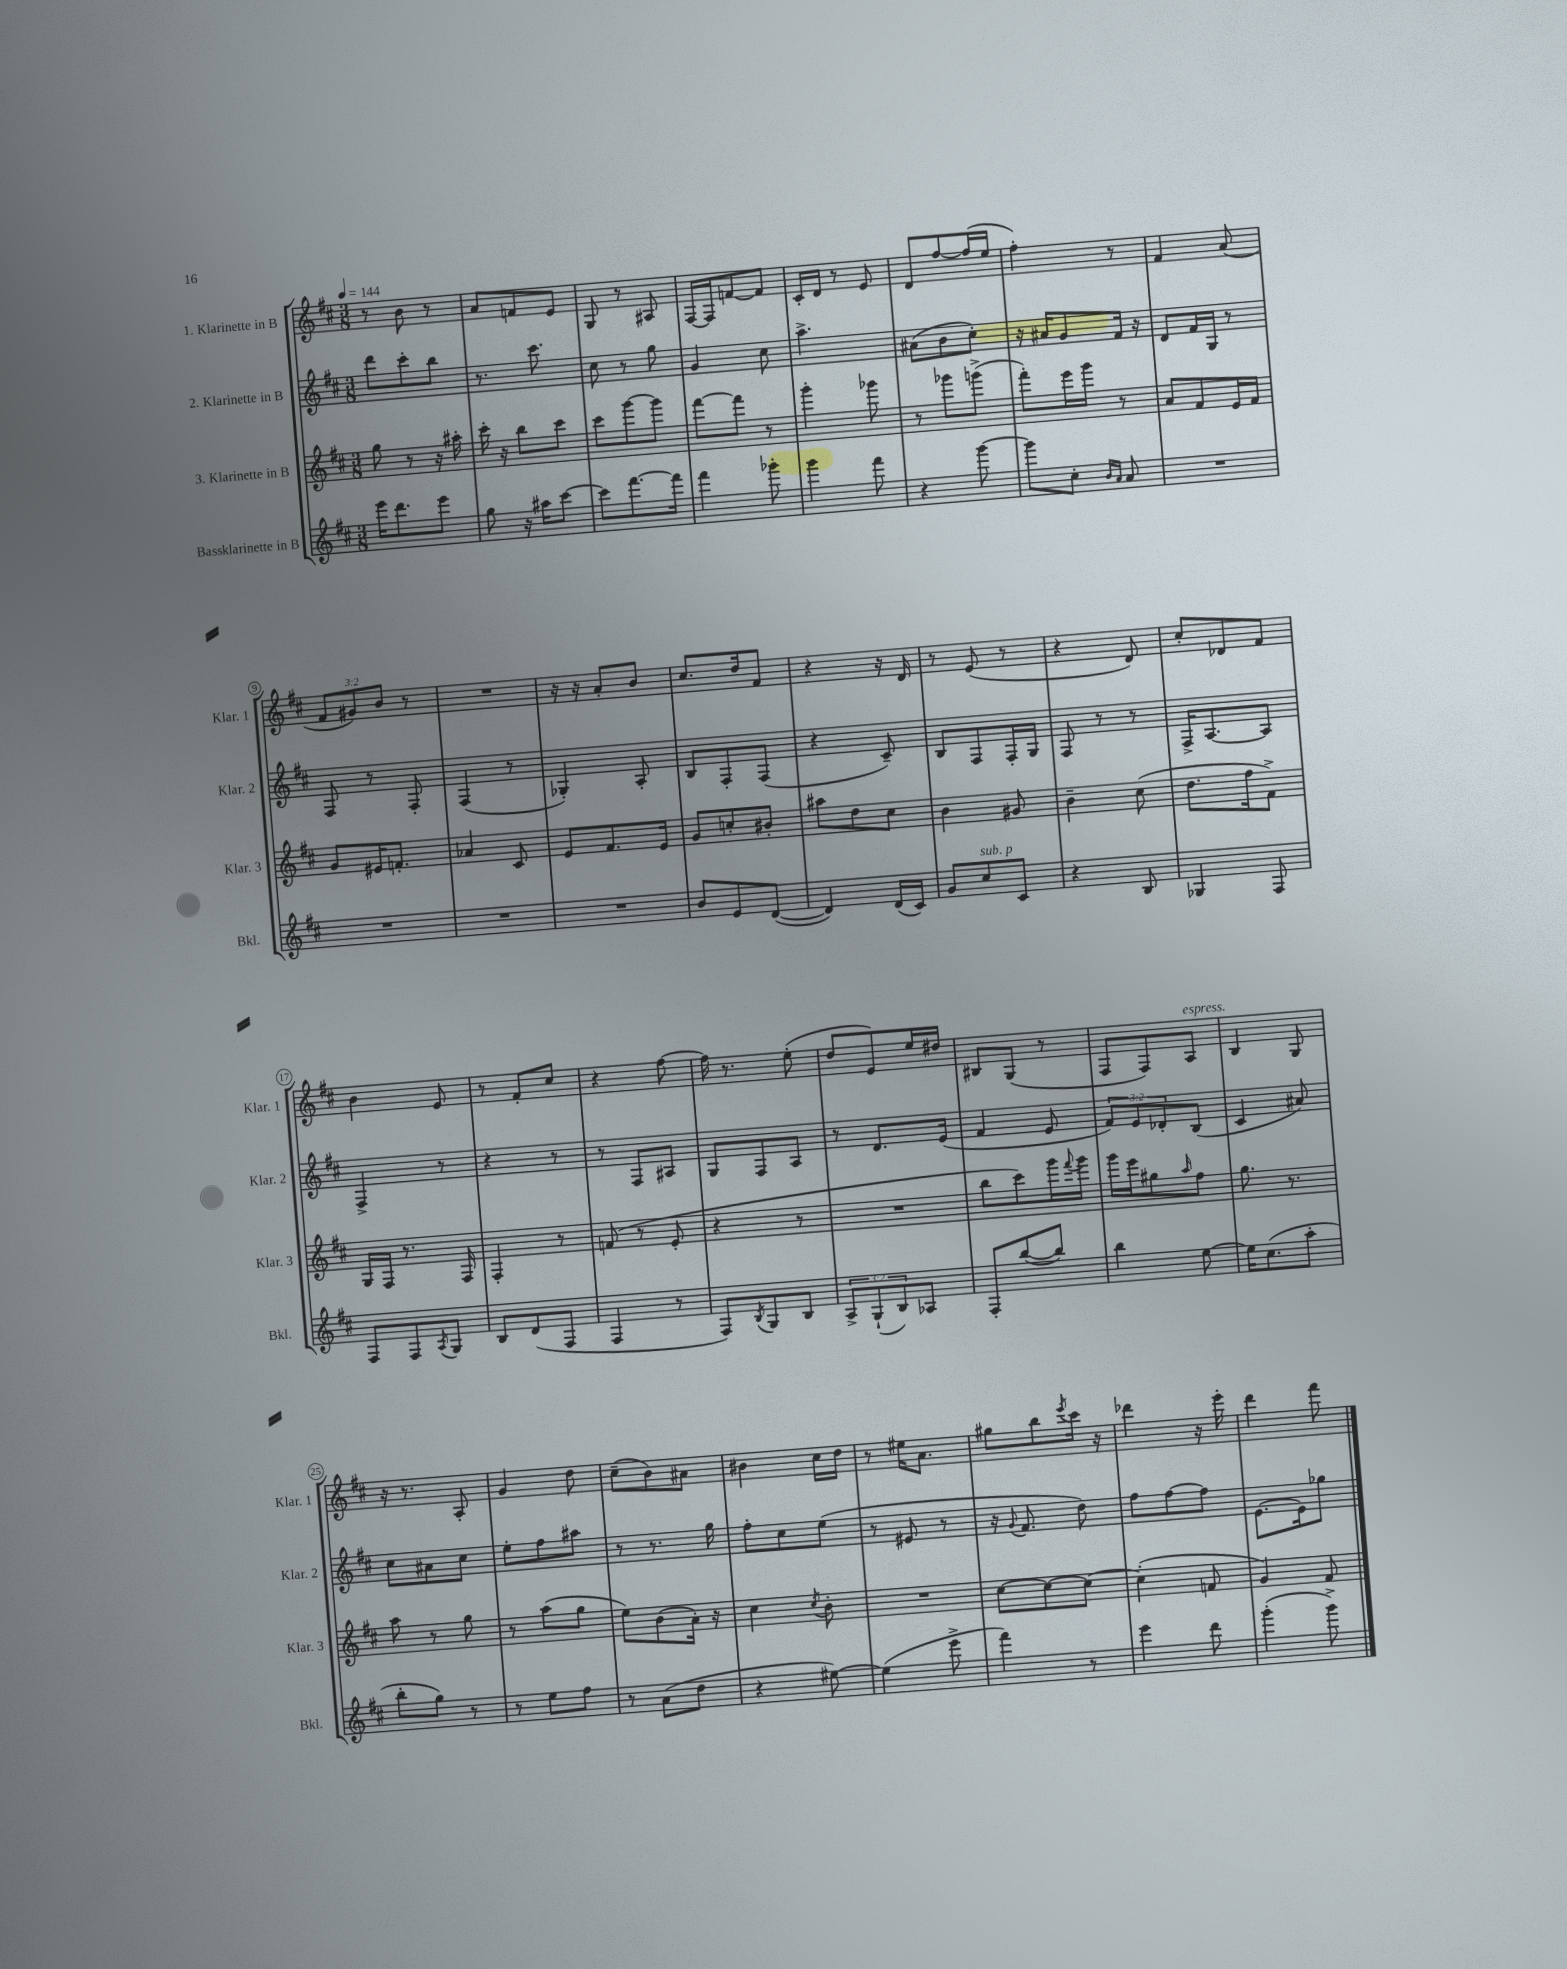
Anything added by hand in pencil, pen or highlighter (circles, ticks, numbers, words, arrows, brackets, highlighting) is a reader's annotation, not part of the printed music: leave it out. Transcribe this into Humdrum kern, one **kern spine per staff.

**kern	**kern	**kern	**kern
*staff4	*staff3	*staff2	*staff1
*clefG2	*clefG2	*clefG2	*clefG2
*k[f#c#]	*k[f#c#]	*k[f#c#]	*k[f#c#]
*M3/8	*M3/8	*M3/8	*M3/8
*MM144	*MM144	*MM144	*MM144
16eee	8gg	8ddd	8r
8.ddd	.	.	.
.	8r	8ccc#'	8b
8eee	16r	8bb	8r
.	16aa#'	.	.
=	=	=	=
8gg	16ccc#'	8.r	8a
.	16r	.	.
16r	8bb	.	8f
16aa#	.	8.ccc#	.
[8ccc#	8ccc#	.	8e
=	=	=	=
8ccc#]	8ccc#	8cc#	8G
[8.fff#	[8ggg	8r	8r
.	8ggg]	8gg	8A#
16fff#]	.	.	.
=	=	=	=
4fff#	[8fff#	4g	[16F#
.	.	.	16F#]
.	8fff#]	.	[8f
8ggg-'	8r	8cc#	8f]
=	=	=	=
4ggg	4ggg'	4.aa^	16c#'
.	.	.	16d
.	.	.	8r
8fff#	8ggg-	.	8e
=	=	=	=
4r	8r	(8a#	8d
.	8ggg-	8b	[8ff#
[8ggg	(8ggg^	8cc#')	(16ff#]
.	.	.	16ee
=	=	=	=
8ggg]	8fff#')	16r	4ff#')
.	.	16a#	.
8cc#'	16eee	8g	.
.	16ggg	.	.
16qqb	.	.	.
16qqa	.	.	.
8a	8r	16f#	8r
.	.	16r	.
=	=	=	=
4.r	8a	8d	4f#
.	8f#	16f#	.
.	.	16G	.
.	16e	8r	(8a
.	16f#	.	.
=	=	=	=
4.r	8g	8F#	12f#
.	.	.	12g#)
.	16e#	8r	.
.	.	.	12b
.	8.f'	.	.
.	.	8F#'	8r
=	=	=	=
4.r	4a-	(4F#	4.r
.	8c#	8r	.
=	=	=	=
4.r	8e	4G-')	16r
.	.	.	16r
.	8.f#	.	8a'
.	.	8A'	8b
.	16e	.	.
=	=	=	=
8b	8g	8B	8.cc#
8e	8cc'	8F#'	.
.	.	.	16dd
([8d	8b#'	(8F#	8f#
=	=	=	=
4d])	8aa#	4r	4r
.	8dd	.	.
(16d	8cc#	8c#~)	16r
16c#)	.	.	16d
=	=	=	=
8g	4b	8B	8r
8cc#	.	8F#	(8e
8c#	8g#	16F#'	8r
.	.	16G	.
=	=	=	=
4r	4b~	8F#	4r
.	.	8r	.
8B	(8cc#	8r	8d)
=	=	=	=
4G-	8.dd	16F#^	8cc#'
.	.	[8.A	.
.	.	.	8d-
.	16ff#	.	.
8F#	8f#^)	8A]	8f#
=	=	=	=
8F#	16G	4F#^	4b
.	16F#	.	.
8F#	8.r	.	.
8qA	.	.	.
8G	.	8r	8e
.	16F#	.	.
=	=	=	=
8B	4F#'	4r	8r
(8d	.	.	8f#'
8F#	8r	8r	8cc#
=	=	=	=
4F#	(8f	8r	4r
.	8r	8F#	.
8r	8e'	8A#	[8ff#
=	=	=	=
8F#)	4r	8G	16ff#]
.	.	.	8.r
8qB	.	.	.
8G	.	8F#	.
8B	8r	8A	(8ee'
=	=	=	=
12A^	4.r	8r	8dd
(12G`	.	.	.
.	.	8.d	8e)
12B)	.	.	.
8A-	.	.	16ee
.	.	(16e	16dd#
=	=	=	=
8F#'	8bb	4f#	8B#
([8bb	8ccc#)	.	(8G
8bb])	16ggg	8e	8r
.	8qqfff#	.	.
.	16ggg	.	.
=	=	=	=
4bb	16ggg	12f#)	8F#
.	16eee	.	.
.	.	12e	.
.	8gg#	.	8F#)
.	.	12d-'	.
.	16qqaa	.	.
[8ee	8ff#	(8B	8A
=	=	=	=
16ee]	8.gg	4c#	4B
(8.cc#	.	.	.
.	8.r	.	.
8aa'	.	8a#)	8G
=	=	=	=
8bb'	8aa	8cc#	16r
.	.	.	8.r
8gg)	8r	8a#	.
8r	8gg	8cc#	8A'
=	=	=	=
8r	8r	8ee'	4g
8ee	(8aa	8ff#	.
8ff#	8gg	8aa#	8dd
=	=	=	=
8r	8ee)	8r	(8cc#~
(8a	(8b	8.r	8b)
8dd	16a')	.	8a#
.	16r	16gg	.
=	=	=	=
4r	4cc#	8ff#'	4b#
.	.	8cc#	.
.	8qcc#	.	.
[8ee#)	8b'	(8ee	16cc#
.	.	.	16dd
=	=	=	=
(4ee#]	4.r	8r	8r
.	.	8e#	16ee#
.	.	.	8.a
8eee^	.	8r	.
=	=	=	=
4fff#)	[8cc#	16r	8gg#
.	.	8qqg	.
.	.	8.f#	.
.	8cc#_	.	8bb
.	.	.	8qeee
8r	8cc#_	8dd)	16ccc#
.	.	.	16r
=	=	=	=
4eee	(4cc#']	8ff#	4ddd-
.	.	[8ff#	.
8ddd	8f	8ff#]	16r
.	.	.	16eee'
=	=	=	=
(4ggg'	4g)	[8.e	4ddd
.	.	16e]	.
8ggg^)	8f#	8gg-	8fff#
==	==	==	==
*-	*-	*-	*-
